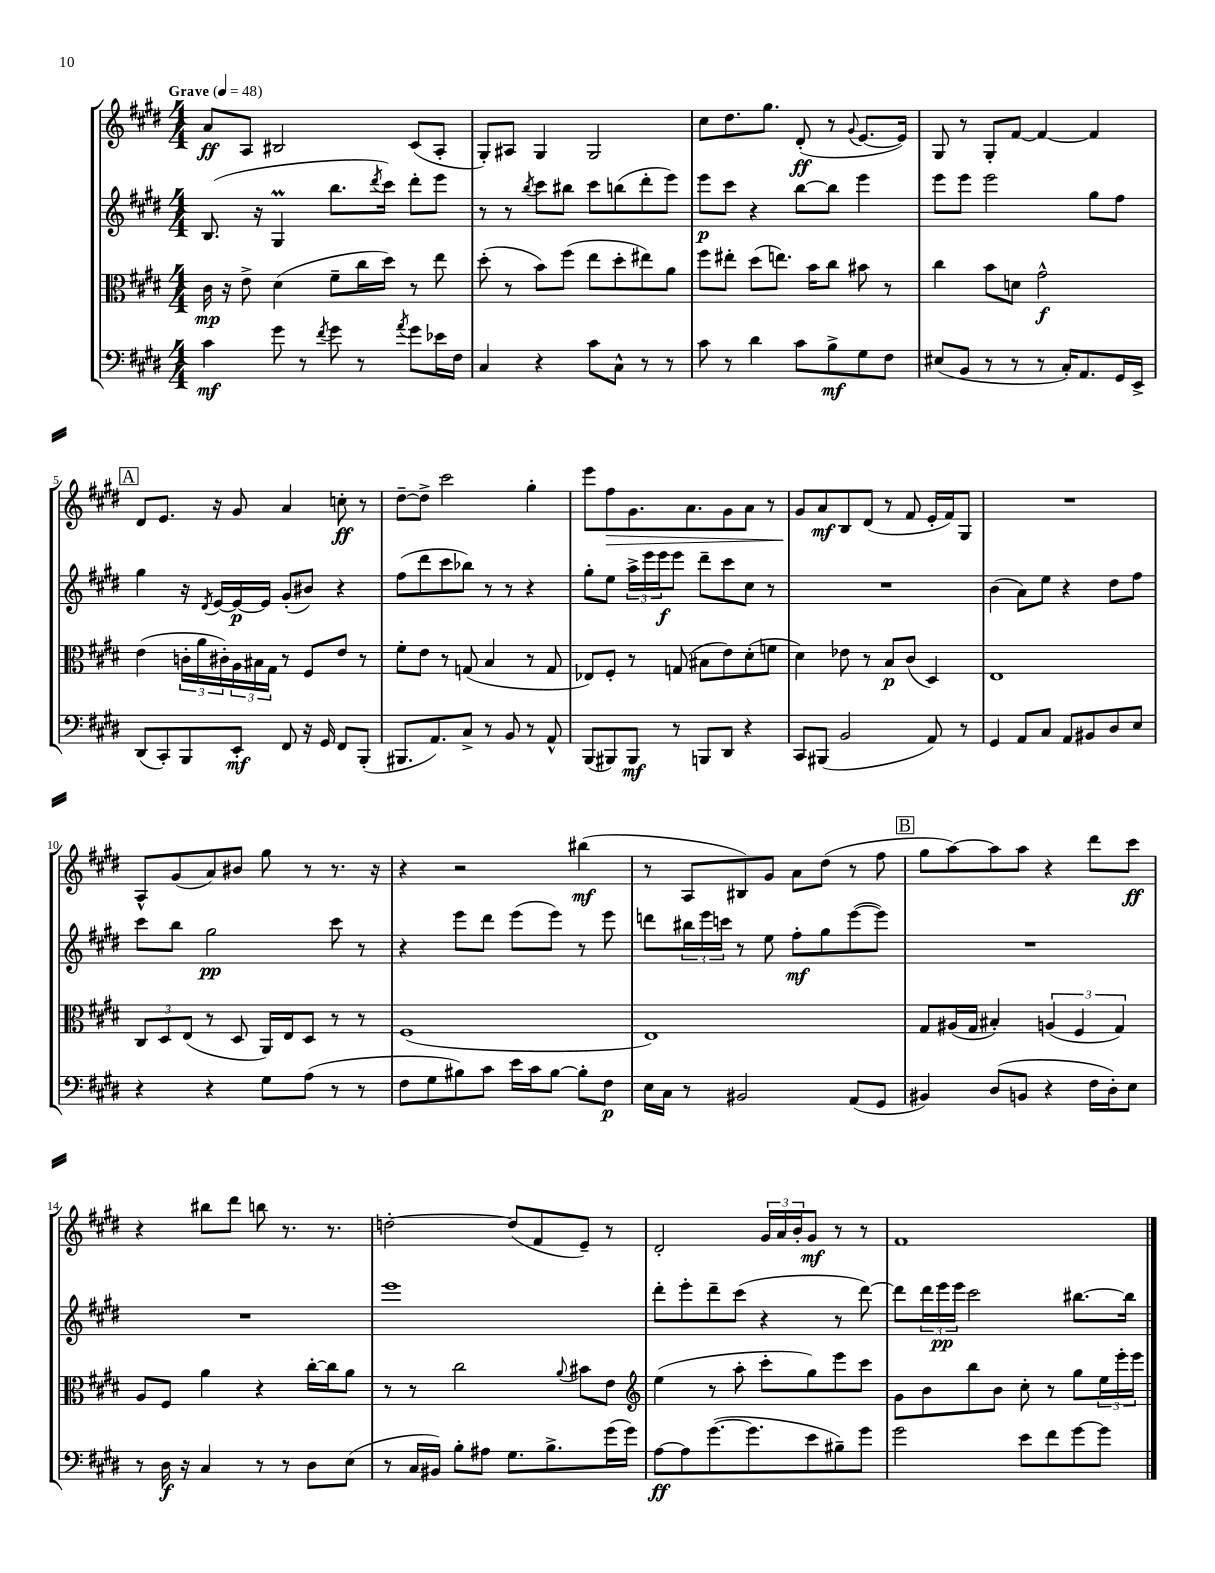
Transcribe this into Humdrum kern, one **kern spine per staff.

**kern	**dynam	**kern	**dynam	**kern	**dynam	**kern	**dynam
*part4	*part4	*part3	*part3	*part2	*part2	*part1	*part1
*staff4	*staff4	*staff3	*staff3	*staff2	*staff2	*staff1	*staff1
*clefF4	*	*clefC3	*	*clefG2	*	*clefG2	*
*k[f#c#g#d#]	*	*k[f#c#g#d#]	*	*k[f#c#g#d#]	*	*k[f#c#g#d#]	*
*M4/4	*	*M4/4	*	*M4/4	*	*M4/4	*
*MM48	*	*MM48	*	*MM48	*	*MM48	*
=1	=1	=1	=1	=1	=1	=1	=1
!	!	!	!	!	!	!LO:TX:a:B:t=Grave	!
4c#\	mf	16c#\	mp	(8.B/	.	8a/L	ff
.	.	16r	.	.	.	.	.
.	.	8e^\	.	.	.	8A/J	.
.	.	.	.	16r	.	.	.
8g#\	.	(4d#\	.	4G#m/	.	2B#X/	.
8r	.	.	.	.	.	.	.
8qf#/	.	.	.	.	.	.	.
8g#\	.	8f#~\L	.	8.bb\L	.	.	.
8r	.	16cc#\L	.	.	.	.	.
.	.	.	.	8qddd#/	.	.	.
.	.	16dd#\JJ)	.	16ccc#\Jk)	.	.	.
8qa/	.	.	.	.	.	.	.
8g#\L	.	8r	.	8ddd#'\L	.	(8c#/L	.
16e-X\L	.	8ee\	.	8eee\J	.	8A'/J	.
16F#\JJ	.	.	.	.	.	.	.
=2	=2	=2	=2	=2	=2	=2	=2
4C#/	.	(8dd#'\	.	8r	.	8G#'/L)	.
.	.	8r	.	8r	.	8A#X/J	.
.	.	.	.	8qbb/	.	.	.
4r	.	8b\L)	.	8ccc#\L	.	4G#/	.
.	.	(8ff#\J	.	8bb#X\J	.	.	.
8c#\L	.	8ee\L	.	8ccc#\L	.	2G#/	.
8C#^^\J	.	8dd#'\	.	(8bbn\	.	.	.
8r	.	8ee#X\)	.	8ddd#'\	.	.	.
8r	.	8a\J	.	8eee\J)	.	.	.
=3	=3	=3	=3	=3	=3	=3	=3
8c#\	.	8ff#\L	.	8eee\L	p	8cc#\L	.
8r	.	8ee#X'\J	.	8ccc#\J	.	8.dd#\	.
4d#\	.	(8dd#\L	.	4r	.	.	.
.	.	.	.	.	.	8.gg#\J	.
.	.	8.een\J)	.	.	.	.	.
8c#\L	.	.	.	[8bb\L	.	(8d#'/	ff
.	.	16b\KL	.	.	.	.	.
8B^\	mf	8cc#\J	.	8bb\J]	.	8r	.
.	.	.	.	.	.	8qqg#/	.
8G#\	.	8b#X\	.	4eee\	.	[8.e/L	.
8F#\J	.	8r	.	.	.	.	.
.	.	.	.	.	.	16e/Jk])	.
=4	=4	=4	=4	=4	=4	=4	=4
(8E#X/L	.	4cc#\	.	8eee\L	.	8G#/	.
8BB/J	.	.	.	8eee\J	.	8r	.
8r	.	8b\L	.	2eee\	.	8G#'/L	.
8r	.	8dn\J	.	.	.	[8f#/J	.
8r	.	2g#^^\	f	.	.	4f#/_	.
16C#'/KL)	.	.	.	.	.	.	.
8.AA/	.	.	.	.	.	.	.
.	.	.	.	8gg#\L	.	4f#/]	.
16GG#/L	.	.	.	8ff#\J	.	.	.
16EE^/JJ	.	.	.	.	.	.	.
!!LO:LB:g=z
!!LO:REH:place=s1:t=A
=5	=5	=5	=5	=5	=5	=5	=5
(8DD#/L	.	(4e\	.	4gg#\	.	8d#/L	.
8CC#'/)	.	.	.	.	.	8.e/J	.
8BBB/	.	24cn'\LL	.	16r	.	.	.
.	.	24a\	.	.	.	.	.
.	.	.	.	8qd#/	.	.	.
.	.	.	.	[16e/LL	.	16r	.
.	.	24c#X'\)	.	.	.	.	.
8EE'/J	mf	24A\	.	16e/_	p	8g#/	.
.	.	24B#X\	.	.	.	.	.
.	.	.	.	16e/JJ]	.	.	.
.	.	24G#\JJ	.	.	.	.	.
8FF#/	.	8r	.	(8g#'/L	.	4a/	.
16r	.	8F#/L	.	8b#X/J)	.	.	.
16GG#/	.	.	.	.	.	.	.
8FF#/L	.	8e/J	.	4r	.	8ccn'\	ff
(8BBB'/J	.	8r	.	.	.	8r	.
=6	=6	=6	=6	=6	=6	=6	=6
8.BBB#X/L	.	8f#'\L	.	(8ff#\L	.	[8dd#~\L	.
.	.	8e\J	.	8ddd#\	.	8dd#^\J]	.
8.AA/)	.	.	.	.	.	.	.
.	.	8r	.	8ccc#\	.	2ccc#\	.
8C#^/J	.	(8Gn/	.	8bb-X\J)	.	.	.
8r	.	4B/	.	8r	.	.	.
8BB/	.	.	.	8r	.	.	.
8r	.	8r	.	4r	.	4gg#'\	.
8AA^^/	.	8G/	.	.	.	.	.
=7	=7	=7	=7	=7	=7	=7	=7
(8BBB/L	.	8E-X/L)	.	8gg#'\L	.	8eee\L	.
!	!	!	!	!	!	!	!LO:HP:b
8BBB#X/)	.	8F#'/J	.	8ee\J	.	8ff#\	>
8BBB#/J	mf	8r	.	24aa^\LL	.	8.g#\	.
.	.	.	.	24eee\	.	.	.
.	.	.	.	24eee\J	f	.	.
8r	.	(8Gn/	.	8eee\J	.	.	.
.	.	.	.	.	.	8.a\	.
8BBBn/L	.	8B#X\L	.	8ddd#~\L	.	.	.
8DD#/J	.	8e\)	.	8ccc#\	.	8g#\	.
4r	.	(8d#'\	.	8cc#\J	.	8a\J	.
.	.	8fn\J	.	8r	.	8r	.
=8	=8	=8	=8	=8	=8	=8	=8
8CC#/L	.	4d#\)	.	1r	.	8g#/L	.
(8BBB#X/J	.	.	.	.	.	8a/	] mf
2BB/	.	8e-X\	.	.	.	8B/	.
.	.	8r	.	.	.	(8d#/J	.
.	.	8B/L	p	.	.	8r	.
.	.	(8c#/J	.	.	.	8f#/	.
8AA/)	.	4D#/)	.	.	.	16e'/LL	.
.	.	.	.	.	.	16f#/J)	.
8r	.	.	.	.	.	8G#/J	.
=9	=9	=9	=9	=9	=9	=9	=9
4GG#/	.	1E	.	(4b\	.	1r	.
8AA/L	.	.	.	8a\L)	.	.	.
8C#/J	.	.	.	8ee\J	.	.	.
8AA/L	.	.	.	4r	.	.	.
8BB#X/	.	.	.	.	.	.	.
8D#/	.	.	.	8dd#\L	.	.	.
8E/J	.	.	.	8ff#\J	.	.	.
!!LO:LB:g=z
=10	=10	=10	=10	=10	=10	=10	=10
4r	.	12C#/L	.	8ccc#\L	.	8A^^/L	.
.	.	12D#/	.	.	.	.	.
.	.	.	.	8bb\J	.	(8g#/	.
.	.	(12E/J	.	.	.	.	.
4r	.	8r	.	2gg#\	pp	8a/)	.
.	.	8D#/	.	.	.	8b#X/J	.
8G#\L	.	16AA/LL)	.	.	.	8gg#\	.
.	.	16E/J	.	.	.	.	.
(8A\J	.	8D#/J	.	.	.	8r	.
8r	.	8r	.	8ccc#\	.	8.r	.
8r	.	8r	.	8r	.	.	.
.	.	.	.	.	.	16r	.
=11	=11	=11	=11	=11	=11	=11	=11
8F#\L	.	(1F#	.	4r	.	4r	.
8G#\	.	.	.	.	.	.	.
8B#X\)	.	.	.	8eee\L	.	2r	.
8c#\J	.	.	.	8ddd#\J	.	.	.
16e\LL	.	.	.	(8eee\L	.	.	.
16c#\J	.	.	.	.	.	.	.
[8B#\J	.	.	.	8eee\J)	.	.	.
8B#'\L]	.	.	.	8r	.	(4bb#X\	mf
8F#\J	p	.	.	8eee\	.	.	.
=12	=12	=12	=12	=12	=12	=12	=12
16E\LL	.	1E)	.	8dddn\L	.	8r	.
16C#\JJ	.	.	.	.	.	.	.
8r	.	.	.	24bb#X\L	.	8A/L	.
.	.	.	.	24eee\	.	.	.
.	.	.	.	24cccn\JJ	.	.	.
2BB#X/	.	.	.	8r	.	8B#X/)	.
.	.	.	.	8ee\	.	8g#/J	.
.	.	.	.	8ff#'\L	mf	8a\L	.
.	.	.	.	8gg#\	.	(8dd#\J	.
(8AA/L	.	.	.	([8eee\	.	8r	.
8GG#/J	.	.	.	8eee\J])	.	8ff#\	.
!!LO:REH:place=s1:t=B
=13	=13	=13	=13	=13	=13	=13	=13
4BB#X/)	.	8G#/L	.	1r	.	8gg#\L	.
.	.	(16A#X/L	.	.	.	[8aa\)	.
.	.	16G#/JJ	.	.	.	.	.
(8D#/L	.	4B#X'/)	.	.	.	8aa\]	.
8BBn/J	.	.	.	.	.	8aa\J	.
4r	.	(6An/	.	.	.	4r	.
.	.	6F#/	.	.	.	.	.
16F#\LL	.	.	.	.	.	8ddd#\L	.
16D#'\J)	.	.	.	.	.	.	.
.	.	6G#/)	.	.	.	.	.
8E\J	.	.	.	.	.	8ccc#\J	ff
!!LO:LB:g=z
=14	=14	=14	=14	=14	=14	=14	=14
8r	.	8A/L	.	1r	.	4r	.
16D#\	f	8F#/J	.	.	.	.	.
16r	.	.	.	.	.	.	.
4C#/	.	4a\	.	.	.	8bb#X\L	.
.	.	.	.	.	.	8ddd#\J	.
8r	.	4r	.	.	.	8bbn\	.
8r	.	.	.	.	.	8.r	.
8D#\L	.	[16cc#'\LL	.	.	.	.	.
.	.	16cc#\J]	.	.	.	8.r	.
(8E\J	.	8a\J	.	.	.	.	.
=15	=15	=15	=15	=15	=15	=15	=15
8r	.	8r	.	1eee	.	[2ddn'\	.
16C#/LL	.	8r	.	.	.	.	.
16BB#X/JJ)	.	.	.	.	.	.	.
8B'\L	.	2cc#\	.	.	.	.	.
8A#X\J	.	.	.	.	.	.	.
8.G#\L	.	.	.	.	.	(8dd/L]	.
.	.	.	.	.	.	8f#/	.
8.B^\	.	.	.	.	.	.	.
.	.	8qqa/	.	.	.	.	.
.	.	8b#X\L	.	.	.	8e~/J)	.
(16g#\L	.	8e\J	.	.	.	8r	.
16g#\JJ)	.	.	.	.	.	.	.
=16	=16	=16	=16	=16	=16	=16	=16
*	*	*clefG2	*	*	*	*	*
[8A\L	ff	(4ee\	.	8ddd#'\L	.	2d#'/	.
8A\]	.	.	.	8eee'\	.	.	.
([8.g#\	.	8r	.	8ddd#~\	.	.	.
.	.	8aa'\	.	(8ccc#\J	.	.	.
8.g#\]	.	.	.	.	.	.	.
.	.	8ccc#'\L	.	4r	.	24g#/LL	.
.	.	.	.	.	.	24a/	.
.	.	.	.	.	.	24b'/J	.
8e\	.	8gg#\)	.	.	.	8g#/J	mf
8B#X~\)	.	8eee\	.	8r	.	8r	.
8g#\J	.	8ccc#\J	.	[8ddd#\)	.	8r	.
=17	=17	=17	=17	=17	=17	=17	=17
2g#\	.	8g#\L	.	8ddd#\L]	.	1f#	.
.	.	8b\	.	24ddd#\L	.	.	.
.	.	.	.	24eee\	pp	.	.
.	.	.	.	24eee\JJ	.	.	.
.	.	8bb\	.	2ccc#\	.	.	.
.	.	8b\J	.	.	.	.	.
8e\L	.	8cc#'\	.	.	.	.	.
8f#\	.	8r	.	.	.	.	.
[8g#\	.	8gg#\L	.	[8.bb#X\L	.	.	.
8g#\J]	.	24ee\L	.	.	.	.	.
.	.	24eee'\	.	.	.	.	.
.	.	.	.	16bb#\Jk]	.	.	.
.	.	24eee\JJ	.	.	.	.	.
==	==	==	==	==	==	==	==
*-	*-	*-	*-	*-	*-	*-	*-
